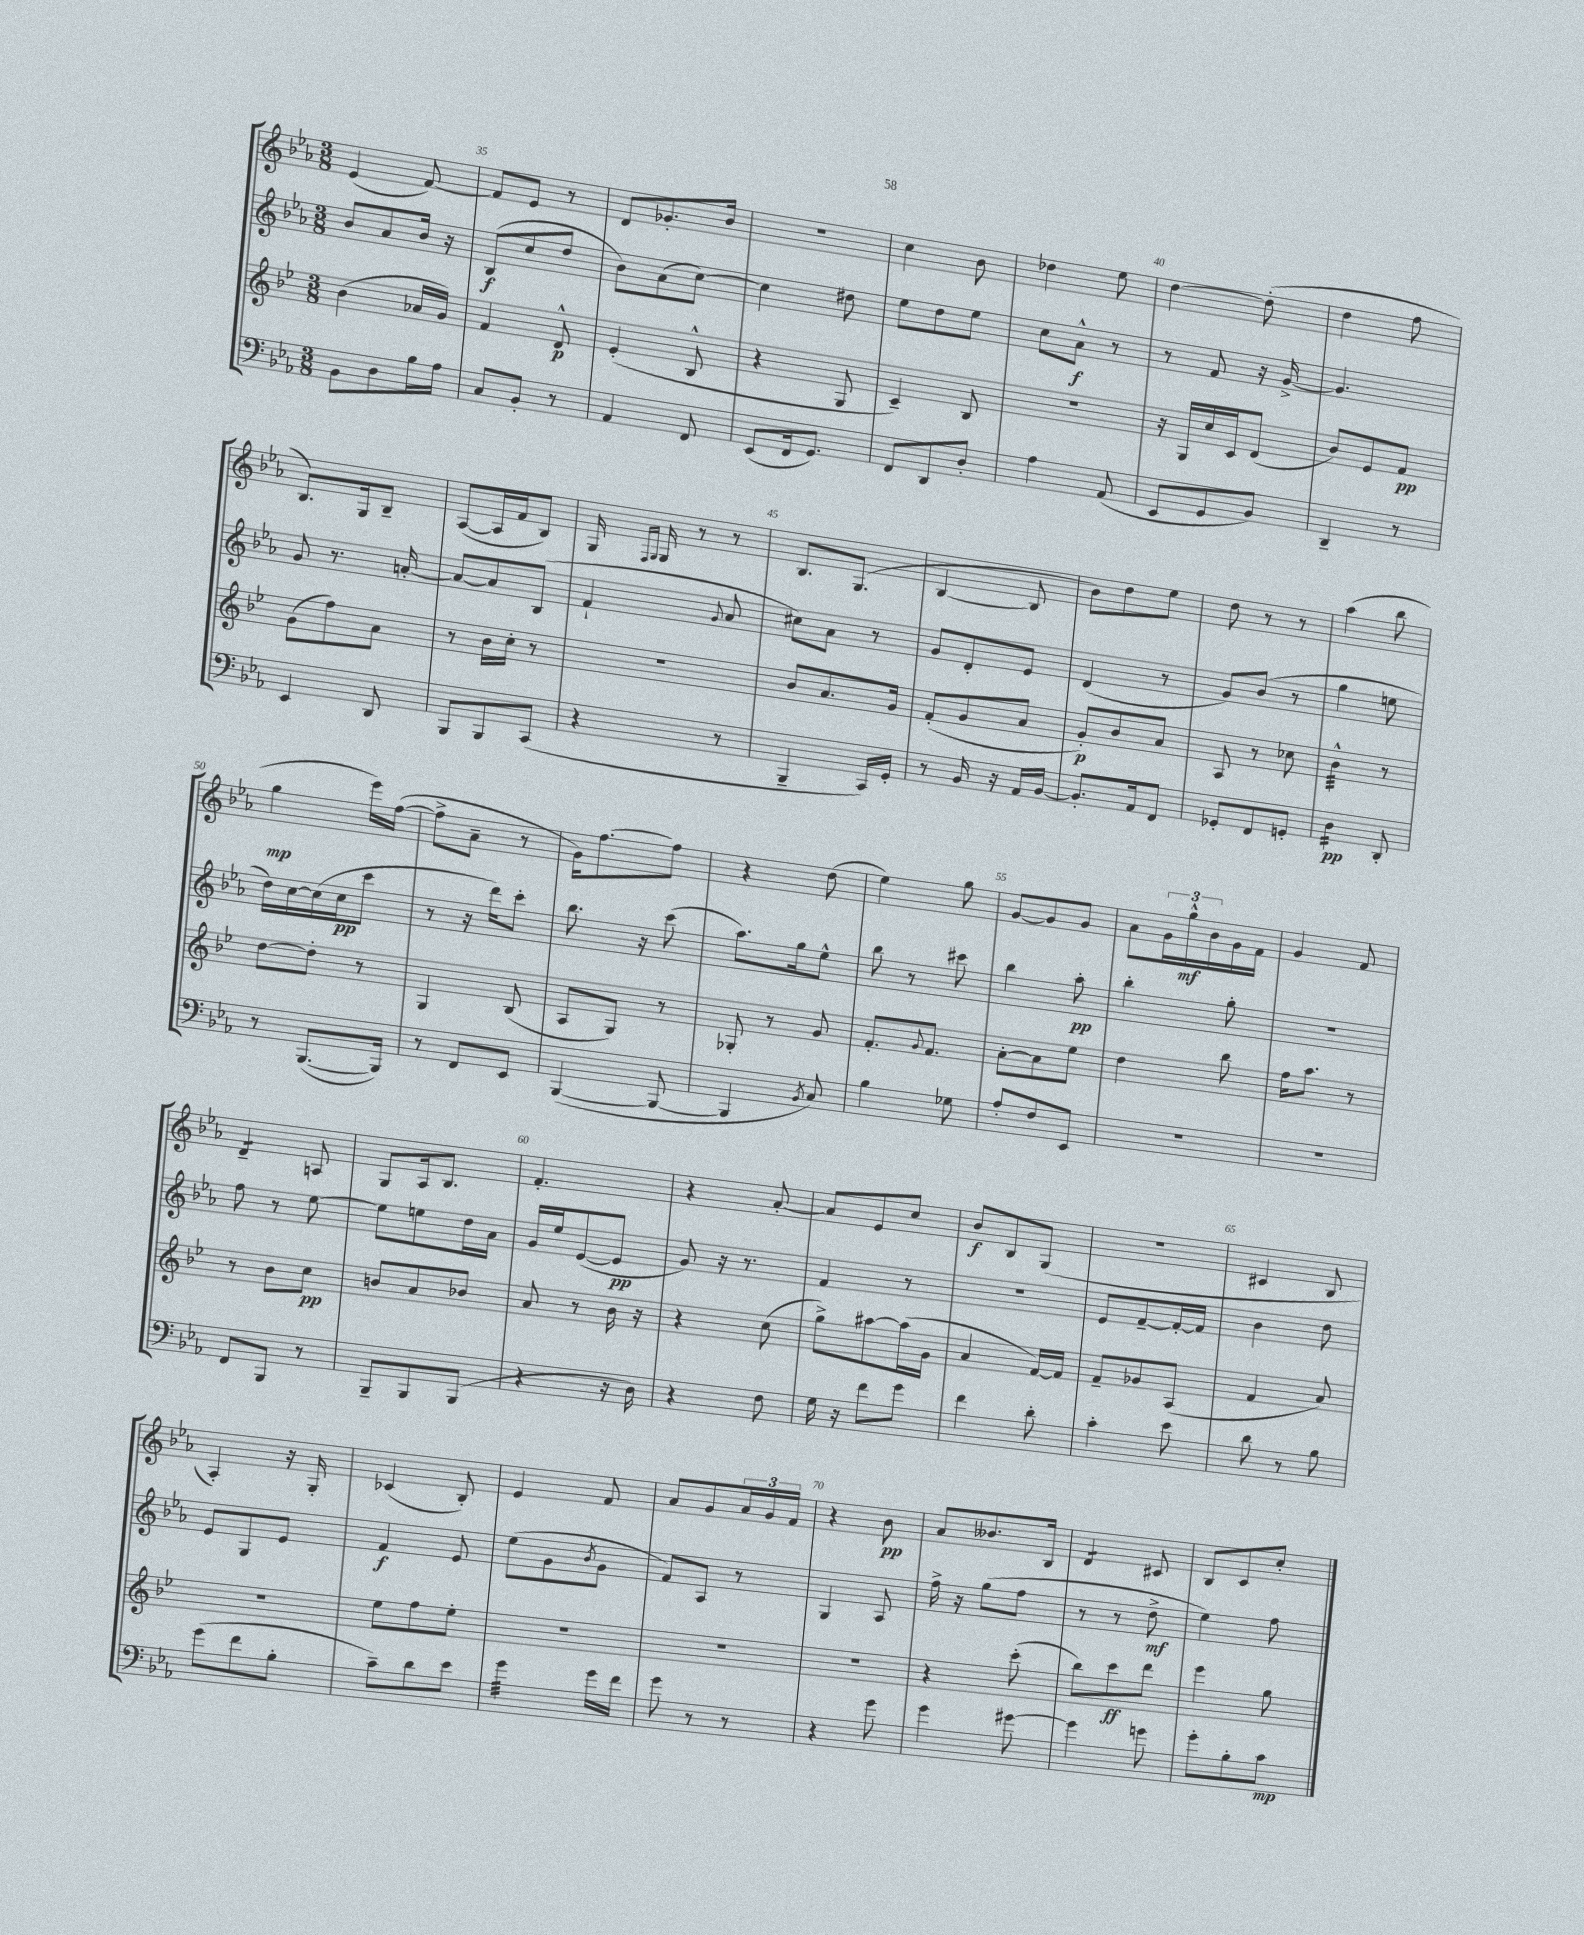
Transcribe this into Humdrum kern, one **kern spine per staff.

**kern	**kern	**kern	**kern
*staff4	*staff3	*staff2	*staff1
*clefF4	*clefG2	*clefG2	*clefG2
*k[b-e-a-]	*k[b-e-]	*k[b-e-a-]	*k[b-e-a-]
*M3/8	*M3/8	*M3/8	*M3/8
8BB-	(4b-	8b-	(4e-
8D	.	8a-	.
16B-	16a-	16b-	[8f)
16A-	16g)	16r	.
=	=	=	=
8C	4f	(8B-	8f]
8BB-'	.	8cc	8e-
8r	8d^^	8dd	8r
=	=	=	=
4AA-	(4e-'	8b-)	8d
.	.	(8a-	8.g-'
8FF	8B-^^	[8cc)	.
.	.	.	16b-
=	=	=	=
(8EE-	4r	4cc]	4.r
16FF	.	.	.
8.GG)	.	.	.
.	8G	8dd#	.
=	=	=	=
8FF	4c~)	8ee-	4cc
8DD	.	8dd	.
8D'	8B-	8ee-	8b-
=	=	=	=
4A-	4.r	8cc	4dd-
.	.	8a-^^	.
(8AA-	.	8r	8ee-
=	=	=	=
8EE-	16r	8r	[4dd
.	16G	.	.
8GG	16cc	8f	.
.	16c	.	.
8BB-)	(8d	16r	(8dd']
.	.	[16g^	.
=	=	=	=
4DD~	8b-)	4.g]	4dd
.	8e-	.	.
8r	8f	.	8ff
=	=	=	=
4EE-	(8g	8g	8.B-)
.	8ff)	8.r	.
.	.	.	16G
8DD	8a	.	8B-~
.	.	[16a'	.
=	=	=	=
8BBB-	8r	8a_	([8A-
8BBB-	16b-	8a]	16A-]
.	16cc'	.	16f
(8CC	8r	(8B-	8B-)
=	=	=	=
4r	4.r	4f`	16G
.	.	.	16qqF
.	.	.	16qqG
.	.	.	16G
.	.	.	8r
.	.	8qqg	.
8r	.	8a-	8r
=	=	=	=
4BBB-~	8b-	8cc#)	8.B-
.	8.a	8a-	.
.	.	.	(8.G
16CC)	.	8r	.
16GG'	16g	.	.
=	=	=	=
8r	(8f'	8g	[4B-
16BB-	8g	8d'	.
16r	.	.	.
16AA-	8a	8e-	8B-]
[16BB-	.	.	.
=	=	=	=
8.BB-']	8g')	(4d	8b-)
.	8b-	.	8dd
16AA-	.	.	.
8FF	8a	8r	8ee-
=	=	=	=
8GG-'	8A	8g)	8dd
8FF	8r	(8b-	8r
8GG'	8cc-	8r	8r
=	=	=	=
4D	4b-^^	4gg	(4aa-
8DD'	8r	8ee	8bb-
=	=	=	=
8r	[8dd	16dd)	4gg
.	.	[16cc	.
([8.BBB-	8dd']	(16cc]	.
.	.	16cc	.
.	8r	8ccc	16eee-)
16BBB-])	.	.	([16ff
=	=	=	=
8r	4G	8r	8ff^]
8FF	.	16r	8a-~
.	.	16ddd)	.
8EE-	(8B-	8ccc'	8r
=	=	=	=
([4BBB-	8A	8.bb-	16g)
.	.	.	[8.ff
.	8G)	.	.
.	.	16r	.
8BBB-_	8r	(8ccc	8ff]
=	=	=	=
4BBB-]	8G-'	8.aa-)	4r
.	8r	.	.
.	.	16gg	.
8qBB-	.	.	.
8C)	8g	8ee-^^	(8dd
=	=	=	=
4B-	8.f'	8bb-	4ee-)
.	.	8r	.
.	8qqg	.	.
.	8.f	.	.
8G-	.	8ccc#	8gg
=	=	=	=
8A-'	[8a'	4bb-	[8g
8F	8a]	.	8g]
8EE-	8ee-	8aa-'	8g
=	=	=	=
4.r	4dd	4bb-'	8a-
.	.	.	24g
.	.	.	24gg^^
.	.	.	24b-
.	8bb-	8gg'	16g
.	.	.	16f
=	=	=	=
4.r	16ff	4.r	4g
.	8.aa	.	.
.	8r	.	8f
=	=	=	=
8FF	8r	8ff	4d~
8BBB-	8b-	8r	.
8r	8cc	[8ee-	8A
=	=	=	=
8BBB-~	8b	8ee-]	8G
8BBB-	8a	8ee	16A-
.	.	.	8.B-
(8BBB-	8b-	16dd	.
.	.	16a-	.
=	=	=	=
4r	8a	16g	4.f'
.	.	16ee-	.
.	8r	([8e-	.
16r	16b-	8e-]	.
16D)	16r	.	.
=	=	=	=
4r	4r	8g)	4r
.	.	16r	.
.	.	8.r	.
8F	(8cc	.	[8a-'
=	=	=	=
16G	8gg^)	4f	8a-]
16r	.	.	.
8f	[8aa#	.	8e-
8g	(16aa#]	8r	8cc
.	16g	.	.
=	=	=	=
4f	4a	4.r	8b-
.	.	.	8B-
8d'	[16f)	.	(8G
.	16f]	.	.
=	=	=	=
4c'	8f~	8e-	4.r
.	8g-	[8f~	.
8e-	(8A	16f'_	.
.	.	16f]	.
=	=	=	=
8d	4f	4b-	4c#
8r	.	.	.
8B-	8a)	8dd	8B-
=	=	=	=
(8g	4.r	8e-	4A-')
8f	.	8G	.
8B-'	.	8e-	16r
.	.	.	16G'
=	=	=	=
8c~)	8ee-	4f	(4c-
8d	8ff	.	.
8e-	8ee-'	8e-	8B-')
=	=	=	=
4g	4.r	(8ee-	4e-
.	.	8g	.
.	.	8qb-	.
16g	.	8g	8f
16f	.	.	.
=	=	=	=
8g	4.r	8f)	8a-
8r	.	8A-	8g
8r	.	8r	24a-
.	.	.	24g
.	.	.	24f
=	=	=	=
4r	4.r	4G	4r
8g	.	8A-	8b-
=	=	=	=
4g	4r	16ff^	8a-
.	.	16r	.
.	.	(8gg	8.b--
[8g#	(8ccc'	8ff	.
.	.	.	16B-
=	=	=	=
4g#]	8bb-)	8r	4d
.	8ccc	8r	.
8g	8ddd	8dd^	8c#
=	=	=	=
8g'	4eee-	4ee-)	8B-
8B-'	.	.	8c
8c	8gg	8ff	8cc'
==	==	==	==
*-	*-	*-	*-
